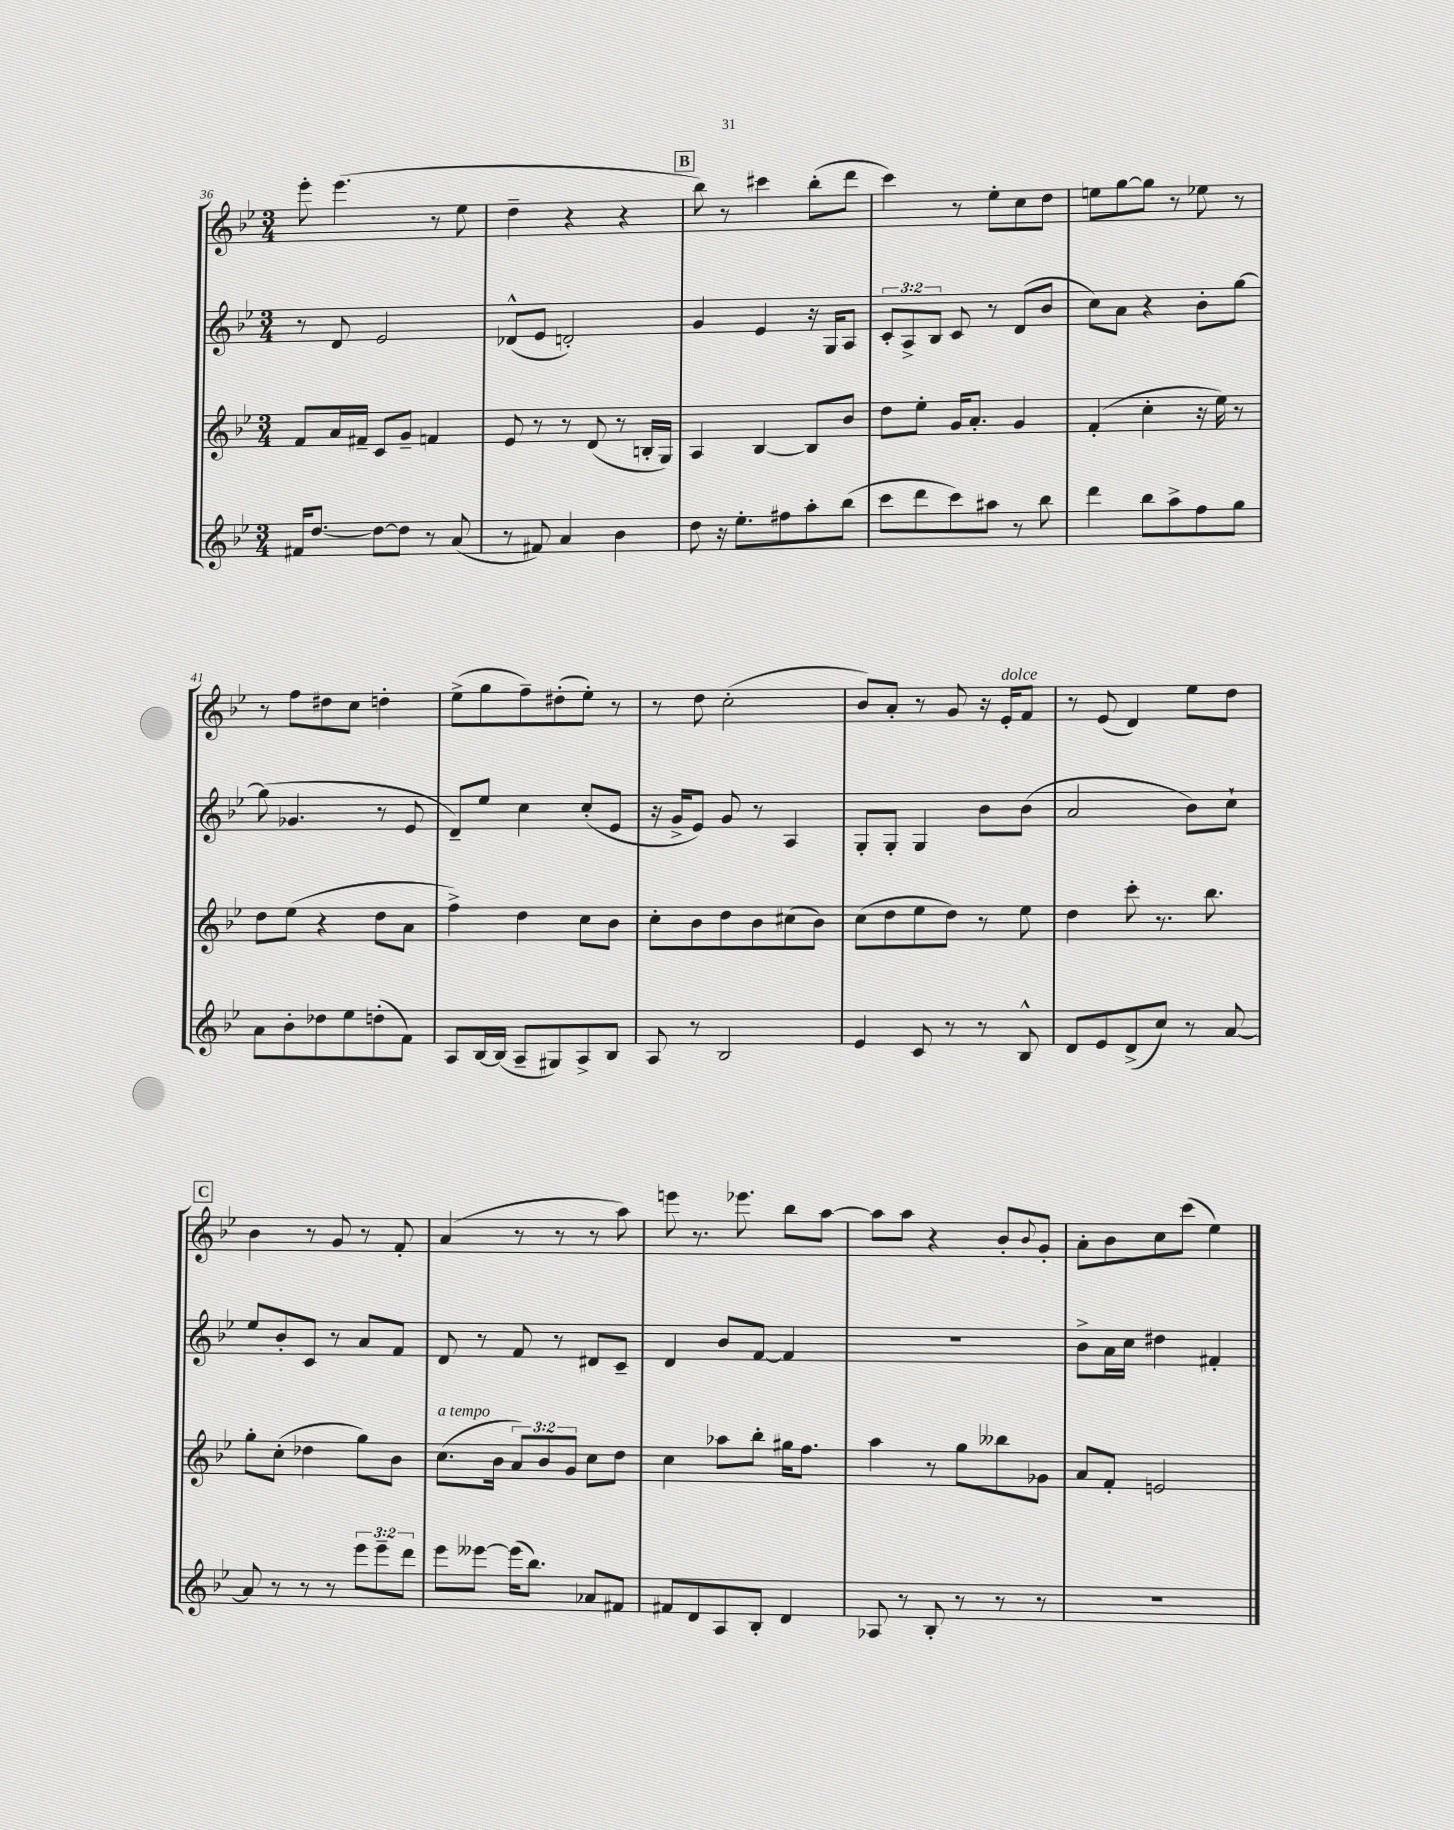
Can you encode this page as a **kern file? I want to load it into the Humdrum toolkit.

**kern	**kern	**kern	**kern
*staff4	*staff3	*staff2	*staff1
*clefG2	*clefG2	*clefG2	*clefG2
*k[b-e-]	*k[b-e-]	*k[b-e-]	*k[b-e-]
*M3/4	*M3/4	*M3/4	*M3/4
16f#/LK	8f/L	8r	8eee-'\
[8.dd/J	.	.	.
.	16a/L	8d/	(4.eee-\
.	16f#~/JJ	.	.
8dd\_L	8c/L	2e-/	.
8dd\]J	8g~/J	.	.
8r	4f/	.	8r
(8a/	.	.	8ee-\
=	=	=	=
8r	8e-/	(8d-^^/L	4dd~\
8f#/)	8r	8e-/J	.
4a/	8r	2d'/)	4r
.	(8d/	.	.
4b-\	8r	.	4r
.	16B'/LL	.	.
.	16G/JJ)	.	.
=	=	=	=
8dd\	4A/	4g/	8bb-\)
16r	.	.	8r
8.ee-'\L	.	.	.
.	[4B-/	4e-/	4ccc#\
8ff#\	.	.	.
8aa'\	8B-/]L	16r	(8bb-'\L
.	.	16G/LK	.
(8bb-\J	8b-/J	8A/J	8ddd\J
=	=	=	=
8ccc\L	8dd\L	12c'/L	4ccc\)
.	.	12A^/	.
8ddd\	8ee-'\J	.	.
.	.	12B-/J	.
8ccc\)	16g/LK	8c/	8r
.	8.a'/J	.	.
8aa#\J	.	8r	8ee-'\L
8r	4g/	(8d/L	8cc\
8bb-\	.	8b-/J	8dd\J
=	=	=	=
4ddd\	(4f'/	8cc\L)	8ee\L
.	.	8a\J	[8gg\
8bb-\L	4cc'\	4r	8gg\]J
8aa^\	.	.	8r
8ff\	16r	8b-'\L	8ee-\
.	16ee-\)	.	.
8gg\J	8r	[8gg\J	8r
=	=	=	=
8a\L	8dd\L	(8gg\]	8r
8b-'\	(8ee-\J	4.g-/	8ff\L
8dd-\	4r	.	8dd#\
8ee-\	.	.	8cc\J
(8dd'\	8dd\L	8r	4dd'\
8f\J)	8a\J	8e-/	.
=	=	=	=
8A/L	4ff^\)	8d~/L)	(8ee-^\L
[16B-/L	.	8ee-/J	8gg\
(16B-/]JJ	.	.	.
8A~/L	4dd\	4cc\	8ff~\)
8G#/)	.	.	(8dd#'\
8A^/	8cc\L	(8cc'/L	8ee-'\J)
8B-/J	8b-\J	8e-/J	8r
=	=	=	=
8A/	8cc'\L	16r	8r
.	.	16g^/LK	.
8r	8b-\	8e-/J)	8dd\
2B-/	8dd\	8g/	(2cc'\
.	8b-\	8r	.
.	(8cc#\	4A/	.
.	8b-\J)	.	.
=	=	=	=
4e-/	(8cc\L	8G'/L	8b-/L)
.	8dd\	8G'/J	8a'/J
8c/	8ee-\	4G/	8r
8r	8dd\J)	.	8g/
8r	8r	8b-\L	16r
.	.	.	16e-'/LK
8B-^^/	8ee-\	(8b-\J	8f/J
=	=	=	=
8d/L	4dd\	2a/	8r
8e-/	.	.	(8e-/
(8d^/	8ccc'\	.	4d/)
8cc/J)	8.r	.	.
8r	.	8b-\L)	8ee-\L
.	8.bb-\	.	.
[8a/	.	8cc`\J	8dd\J
=	=	=	=
8a/]	8gg'\L	8ee-/L	4b-\
8r	(8cc'\J	8b-'/	.
8r	4dd-\	8c/J	8r
8r	.	8r	8g/
12eee-\L	8gg\L)	8a/L	8r
12eee-~\	.	.	.
.	8b-\J	8f/J	8f'/
12ddd\J	.	.	.
=	=	=	=
8eee-\L	(8.cc\L	8d/	(4a/
[8eee--\J	.	8r	.
.	16b-\Jk	.	.
(16eee--\]LK	12a/L)	8f/	8r
8.bb-\J)	.	.	.
.	12b-/	.	.
.	.	8r	8r
.	12g/J	.	.
8a-/L	8cc\L	8d#/L	8r
8f#/J	8dd\J	8c~/J	8aa\)
=	=	=	=
8f#/L	4cc\	4d/	8eee\
8d/	.	.	8.r
8A/	8aa-\L	8b-/L	.
.	.	.	8.eee-\
8B-'/J	8bb-'\J	[8f/J	.
4d/	16gg#\LK	4f/]	8bb-\L
.	8.ff\J	.	.
.	.	.	[8aa\J
=	=	=	=
8A-/	4aa\	2.r	8aa\]L
8r	.	.	8aa\J
8B-'/	8r	.	4r
8r	8gg\L	.	.
8r	8bb--\	.	8b-'/L
.	.	.	8qqb-/
8r	8g-\J	.	8g'/J
=	=	=	=
2.r	8a/L	8b-^\L	8a'\L
.	8f'/J	16a\L	8b-\
.	.	16cc\JJ	.
.	2e/	4dd#\	8cc\
.	.	.	(8ccc\J
.	.	4f#'/	4ee-\)
==	==	==	==
*-	*-	*-	*-
